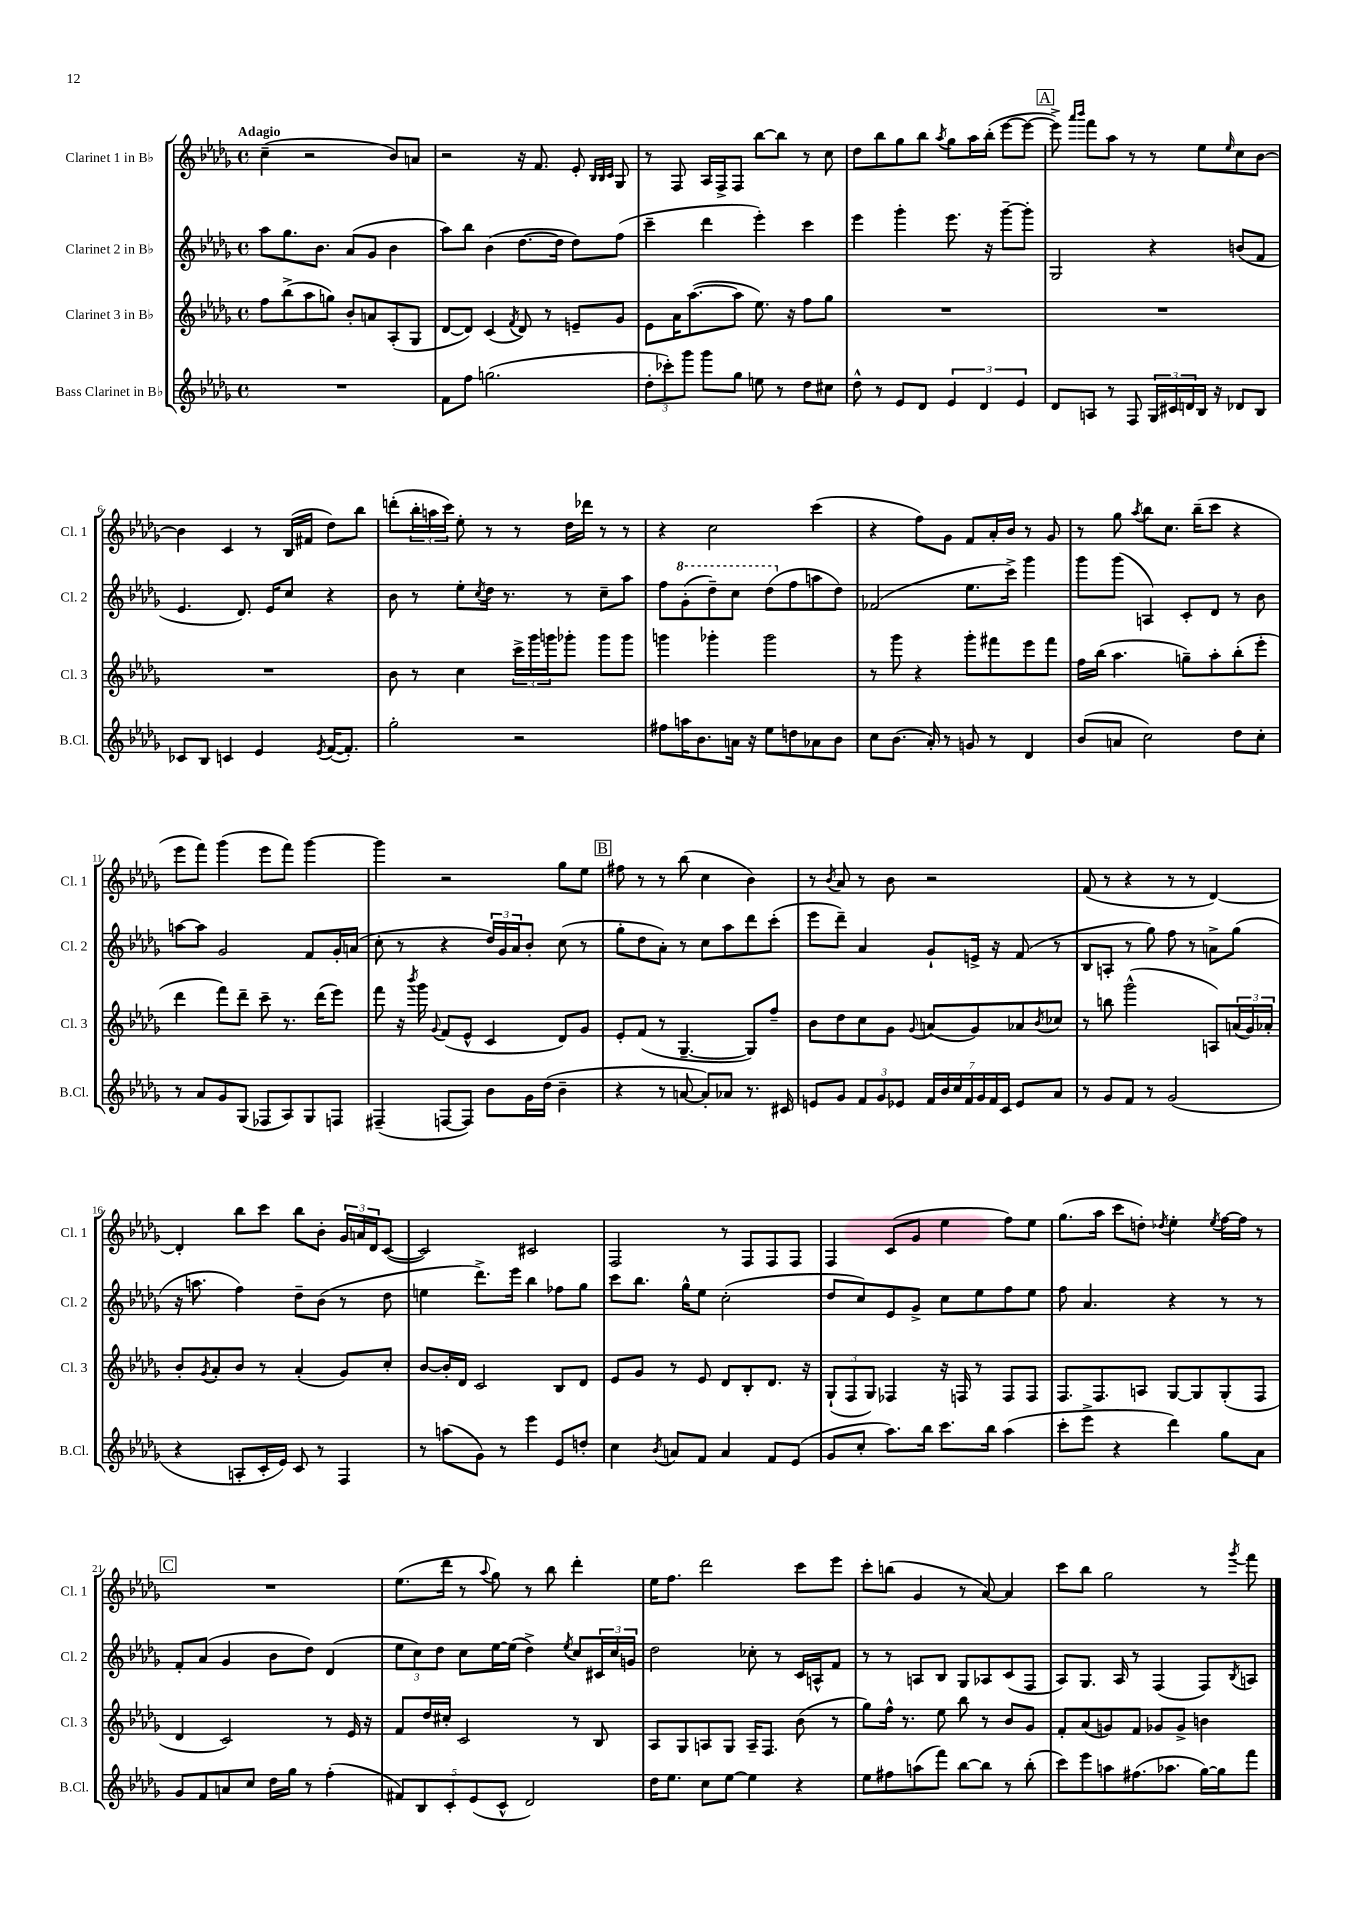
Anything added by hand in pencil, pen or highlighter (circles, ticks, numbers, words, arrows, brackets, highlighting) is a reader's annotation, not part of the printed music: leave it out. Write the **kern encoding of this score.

**kern	**kern	**kern	**kern
*part4	*part3	*part2	*part1
*staff4	*staff3	*staff2	*staff1
*I"Bass Clarinet in B♭	*I"Clarinet 3 in B♭	*I"Clarinet 2 in B♭	*I"Clarinet 1 in B♭
*I'B.Cl.	*I'Cl. 3	*I'Cl. 2	*I'Cl. 1
*clefG2	*clefG2	*clefG2	*clefG2
*k[b-e-a-d-g-]	*k[b-e-a-d-g-]	*k[b-e-a-d-g-]	*k[b-e-a-d-g-]
*M4/4	*M4/4	*M4/4	*M4/4
*met(c)	*met(c)	*met(c)	*met(c)
=1	=1	=1	=1
!	!	!	!LO:TX:a:B:t=Adagio
1r	8ff\L	8aa-\L	(4cc~\
.	(8bb-^\	8.gg-\	.
.	8aa-\	.	2r
.	.	8.b-\J	.
.	8ggn\J)	.	.
.	8b-'/L	(8a-/L	.
.	8an/	8g-/J	.
.	(8A-'/	4b-\	8b-/L)
.	8G-/J	.	8an/J
=2	=2	=2	=2
8f\L	[8d-/L	8aa-\L)	2r
8ff\J	8d-/J])	8bb-\J	.
(2.ggn\	(4c/	(4b-\	.
.	8qf/	.	.
.	8d-/)	[8.dd-\L	16r
.	.	.	8.f/
.	8r	.	.
.	.	16dd-\Jk]	.
.	8en~/L	8dd-\L)	8e-'/
.	.	.	32qqB-/LLL
.	.	.	32qqB-/
.	.	.	32qqc/JJJ
.	8g-/J	(8ff\J	8G-/
=3	=3	=3	=3
12dd-'\L	8e-\L	4ccc~\	8r
12ccc-X'\)	.	.	.
.	16a-\K	.	8F/
12ggg-\J	.	.	.
.	([8.aa-\	.	.
8ggg-\L	.	4ddd-\	16A-/LL
.	.	.	16F^/J
8gg-\J	8aa-\J]	.	8F/J
8een\	8.ee-\)	4eee-'\)	[8bb-\L
8r	.	.	8bb-\J]
.	16r	.	.
8dd-\L	8ff\L	4ccc\	8r
8cc#X\J	8gg-\J	.	8cc\
=4	=4	=4	=4
8dd-^^\	1r	4eee-\	8dd-\L
8r	.	.	8bb-\
8e-/L	.	4ggg-'\	8gg-\
8d-/J	.	.	8bb-\J
.	.	.	8qaa-/
6e-/	.	8.eee-\	8gg-\L
.	.	.	16aa-\L
6d-/	.	.	.
.	.	16r	(16bb-'\JJ
.	.	[8ggg-~\L	[8eee-\L
6e-/	.	.	.
.	.	8ggg-'\J]	8eee-\J_
!!LO:REH:place=s1:t=A
=5	=5	=5	=5
8d-/L	1r	2G-/	8eee-^\])
.	.	.	16qqaaa-/LL
.	.	.	16qqbbb-/JJ
8An/J	.	.	8fff\L
8r	.	.	8aa-\J
8F/	.	.	8r
24G-/LL	.	4r	8r
24c#X/	.	.	.
24dn/	.	.	.
16B-/JJ	.	.	8ee-\L
16r	.	.	.
.	.	.	16qqee-/
8d-X/L	.	(8bn/L	8cc\
8B-/J	.	8f/J	[8b-\J
!!LO:LB:g=z
=6	=6	=6	=6
8c-X/L	1r	4.e-/	4b-\]
8B-/J	.	.	.
4cn/	.	.	4c/
.	.	8.d-/)	.
4e-/	.	.	8r
.	.	16e-/KL	.
.	.	8cc/J	(16B-/LL
.	.	.	16f#X/JJ
8qe-/	.	.	.
([16f/KL	.	4r	8dd-\L)
8.f'/J])	.	.	.
.	.	.	8bb-\J
=7	=7	=7	=7
2gg-'\	8b-\	8b-\	(8dddn'\L
.	8r	8r	24bb-'\L
.	.	.	24aan\
.	.	.	24ccc\JJ)
.	4cc\	8ee-'\L	8ee-'\
.	.	8qcc/	.
.	.	16dd-\Jk	8r
.	.	8.r	.
2r	24ccc^\LL	.	8r
.	24ggg-\	.	.
.	24gggn\J	.	.
.	8ggg-X'\J	8r	16dd-\LL
.	.	.	16ddd-X\JJ
.	8ggg-\L	8cc~\L	8r
.	8ggg-\J	8aa-\J	8r
=8	=8	=8	=8
8ff#X\L	4gggn\	8ff\L	4r
*	*	*8va	*
16aan\K	.	(8gg-'\	.
8.b-\	.	.	.
.	4ggg-X'\	8ddd-~\)	2cc\
16an\Jk	.	8ccc\J	.
16r	.	.	.
8ee-\L	2ggg-\	(8ddd-\L	.
*	*	*X8va	*
8ddn\	.	8ff\	.
8a-X\	.	8aan\	(4ccc\
8b-\J	.	8dd-\J)	.
=9	=9	=9	=9
8cc\L	8r	(2f-X/	4r
(8.b-\J	8ggg-\	.	.
.	4r	.	8ff\L)
16a-'/)	.	.	.
8r	.	.	8g-\J
8gn/	8ggg-'\L	8.ee-\L	8f/L
8r	8fff#X\	.	16a-'/L
.	.	16ccc^\Jk)	16b-/JJ
4d-/	8eee-\	4ggg-\	8r
.	8fff#\J	.	8g-/
=10	=10	=10	=10
(8b-/L	16ff\LL	8ggg-\L	8r
.	(16bb-\JJ	.	.
8an/J	4.aa-\	(8ggg-\J	8gg-\
.	.	.	8qaa-/
2cc\)	.	4An/)	8bb-\L
.	.	.	8.cc\J
.	8ggn~\L)	8c'/L	.
.	.	.	(16bb-~\KL
.	8aa-'\	8d-/J	8ccc\J
8dd-\L	(8bb-'\	8r	4r
8cc'\J	8eee-'\J	8b-\	.
!!LO:LB:g=z
=11	=11	=11	=11
8r	4ddd-\	[8aan\L	8eee-\L
8a-/L	.	8aa\J]	8fff\J)
8g-/	8fff\L)	2g-/	(4ggg-\
(8G-/J	8ddd-~\J	.	.
8F-X/L	8ccc~\	.	8eee-\L
8A-/)	8.r	.	8fff\J)
8G-/	.	8f/L	[4ggg-\
.	(16ddd-\KL	.	.
8Fn/J	8eee-\J)	16g-'/L	.
.	.	(16an/JJ	.
=12	=12	=12	=12
(4F#X~/	8fff\	8cc'\	4ggg-\]
.	16r	8r	.
.	8qbbb-/	.	.
.	16ggg-\	.	.
.	8qqg-/	.	.
[8Fn/L	(8f/L	4r	2r
8F/J])	8e-^^/J	.	.
8b-\L	4c/	24dd-/LL)	.
.	.	24g-/	.
.	.	24a-/J	.
16g-\L	.	8b-'/J	.
(16dd-\JJ	.	.	.
4b-~\	8d-/L)	(8cc\	8gg-\L
.	8g-/J	8r	8ee-\J
!!LO:REH:place=s1:t=B
=13	=13	=13	=13
4r	8e-'/L	8gg-'\L	8ff#X\
.	(8f/J	8dd-\	8r
8r	8r	8a-'\J)	8r
[8an/	[4.G-~/	8r	(8bb-\
8a'/L])	.	8cc\L	4cc\
8a-X/J	.	8aa-\	.
8.r	8G-/L])	8ddd-\	4b-\)
.	8ff~/J	(8ccc'\J	.
16c#X/	.	.	.
=14	=14	=14	=14
8en/L	8b-\L	8eee-\L	8r
.	.	.	8qb-/
8g-/J	8dd-\	8ddd-~\J)	8a-/
12f/L	8cc\	4a-/	8r
12g-/	.	.	.
.	8g-\J	.	8b-\
12e-X/J	.	.	.
.	8qqg-/	.	.
28f/LL	(8an/L	8g-`/L	2r
28b-/	.	.	.
28cc/	.	.	.
28f/	.	.	.
.	8g-/)	16en^/Jk	.
28g-/	.	.	.
28f/	.	.	.
.	.	16r	.
28c/JJ	.	.	.
8e-/L	8a-X/	(8f/	.
.	8qb-/	.	.
8a-/J	8cc-X/J	8r	.
=15	=15	=15	=15
8r	8r	8B-/L	(8f/
8g-/L	8bbn\	8An'/J	8r
8f/J	(2ggg-^^\	8r	4r
8r	.	8gg-\)	.
(2g-/	.	8ff\	8r
.	.	8r	8r
.	8An/L)	8an^\L	[4d-/)
.	(24an/L	(8gg-\J	.
.	24g-/)	.	.
.	24a-X'/JJ	.	.
!!LO:LB:g=z
=16	=16	=16	=16
4r	8b-'/L	16r	4d-'/]
.	.	8.aan\	.
.	8qg-/	.	.
.	8a-'/	.	.
8An'/L	8b-/J	4ff\)	8bb-\L
16c'/L	8r	.	8ccc\J
16e-/JJ)	.	.	.
8c/	(4a-'/	8dd-~\L	8bb-\L
8r	.	(8b-\J	8b-'\J
4F/	8g-/L)	8r	24g-/LL
.	.	.	24an/
.	.	.	24d-/J
.	8cc'/J	8dd-\	([8c/J
=17	=17	=17	=17
8r	[8b-/L	4een\	2c/])
(8aan\L	16b-'/L]	.	.
.	16d-/JJ	.	.
8g-\J)	2c/	8.ddd-^\L)	.
8r	.	.	.
.	.	16eee-\Jk	.
4eee-\	.	4bb-\	2c#X/
8e-/L	8B-/L	8ff-X\L	.
8ddn'/J	8d-/J	8gg-\J	.
=18	=18	=18	=18
4cc\	8e-/L	8ccc\L	2F/
.	8g-/J	8.bb-\J	.
8qb-/	.	.	.
8an/L	8r	.	.
.	.	16gg-^^\KL	.
8f/J	8e-/	8ee-\J	.
4a/	8d-/L	(2cc'\	8r
.	8B-'/	.	8F/L
8f/L	8.d-/J	.	8F/
(8e-/J	.	.	8F/J
.	16r	.	.
=19	=19	=19	=19
8g-/L	(12G-`/L	8dd-/L	4F/
.	12F/	.	.
8cc'/J	.	8cc/)	.
.	12G-/J)	.	.
8.aa-\L)	4F-X/	8e-/	(8c/L
.	.	8g-^/J	8g-/J
16bb-\Jk	.	.	.
8.ccc\L	16r	8cc\L	4ee-\
.	16Fn/	.	.
.	8r	8ee-\	.
16bb-\Jk	.	.	.
(4aa-\	8F/L	8ff\	8ff\L)
.	8F/J	8ee-\J	8ee-\J
=20	=20	=20	=20
8ccc'\L	8.F/L	8ff\	(8.gg-\L
8eee-^\J	.	4.a-/	.
.	8.F/	.	16aa-\Jk
4r	.	.	8ccc\L
.	8An/J	.	8ddn'\J)
.	.	.	8qdd-X/
4ddd-\)	[8G-/L	4r	4ee-'\
.	8G-/]	.	.
.	.	.	8qee-/
8gg-\L	(8G-'/	8r	[16ff\LL
.	.	.	16ff\JJ]
8a-\J	8F/J	8r	8r
!!LO:LB:g=z
!!LO:REH:place=s1:t=C
=21	=21	=21	=21
8g-/L	4d-/	8f'/L	1r
8f/	.	(8a-/J	.
8an/	2c/)	4g-/	.
8cc/J	.	.	.
16dd-\LL	.	8b-\L	.
16gg-\JJ	.	.	.
8r	.	8dd-\J)	.
(4ff'\	8r	(4d-/	.
.	16e-/	.	.
.	16r	.	.
=22	=22	=22	=22
10f#X/L)	8f/L	12ee-\L	(8.ee-\L
.	.	12cc\)	.
10B-/	.	.	.
.	16dd-/L	.	.
.	.	12dd-\J	.
.	16cc#X'/JJ	.	16ddd-\Jk
10c'/	.	.	.
.	2c/	8cc\L	8r
(10e-/	.	.	.
.	.	.	8qqaa-/
.	.	[16ee-\L	8gg-\)
10c^^/J	.	.	.
.	.	(16ee-\JJ]	.
2d-/)	.	4dd-^\)	8r
.	.	.	8bb-\
.	.	8qee-/	.
.	8r	8cc/L	4ddd-'\
.	8B-/	24c#X/L	.
.	.	24cc/	.
.	.	24gn/JJ	.
=23	=23	=23	=23
16dd-\KL	8A-/L	2dd-\	16ee-\KL
8.ee-\J	.	.	8.ff\J
.	8G-/	.	.
8cc\L	8An/	.	2ddd-\
[8ee-\J	8G-/J	.	.
4ee-\]	16A~/KL	8cc-X'\	.
.	8.F/J	.	.
.	.	8r	.
4r	(8b-\	16c/LL	8ccc\L
.	.	16An^^/J	.
.	8r	8f/J	8eee-\J
=24	=24	=24	=24
8ee-\L	8gg-\L)	8r	8ccc'\L
8ff#X\	16ff^^\Jk	8r	(8bbn\J
.	8.r	.	.
(8aan\	.	8An/L	4g-/
8fff\J)	8ee-\	8B-/J	.
[8bb-\L	8bb-\	8G-/L	8r
8bb-\J]	8r	8A-X/	[8a-/)
8r	8b-/L	(8c/	4a-/]
(8bb-'\	8g-/J	8F/J	.
=25	=25	=25	=25
8ccc\L)	8f'/L	8A-/L)	8ccc\L
8eee-\	(8a-/	8.G-/J	8bb-\J
8aan\	8gn/)	.	2gg-\
.	.	16A-/	.
(8.ff#X\	8f/J	8r	.
.	8g-X/L	(4F/	.
8.aa-X\J	.	.	.
.	8g-^/J	.	.
[16gg-\LL)	4bn\	8F/L)	8r
16gg-\J]	.	.	.
.	.	8qB-/	8qggg-/
8fff\J	.	8An/J	8fff\
==	==	==	==
*-	*-	*-	*-
